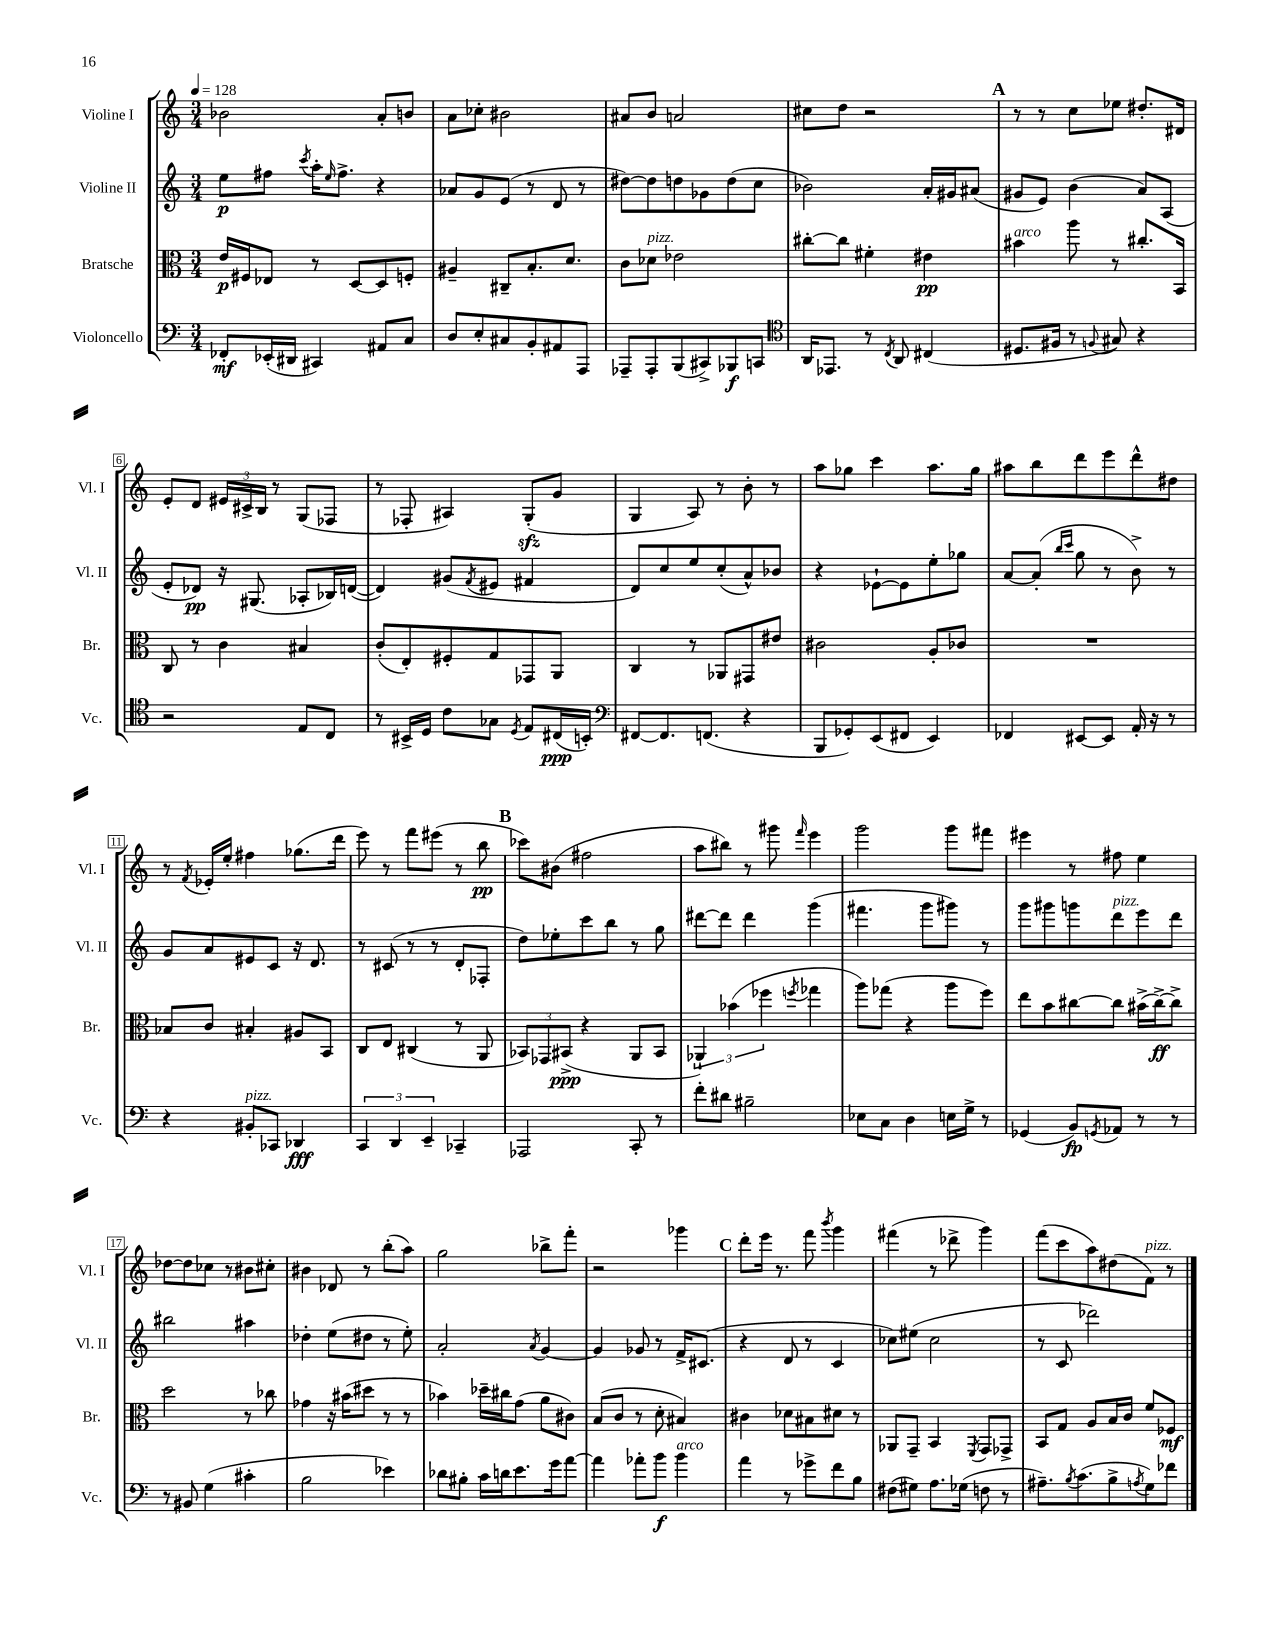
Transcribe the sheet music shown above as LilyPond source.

<<
\new StaffGroup <<
\new Staff = "s0" \with { instrumentName = "Violine I" shortInstrumentName = "Vl. I" } {
    \clef treble \key c \major \numericTimeSignature \time 3/4 \tempo 4 = 128
    bes'2 a'8-. b'8 |
    a'8 ces''8-. bis'2 |
    ais'8 b'8 a'2 |
    cis''8 d''8 r2 |
    \mark \markup { \bold "A" } r8 r8 c''8 ees''8 dis''8.-. dis'16 |
    e'8-. d'8 \tuplet 3/2 { eis'16 cis'16-> b16 } r8 g8( fes8 |
    r8 fes8-. ais4) g8-.\sfz( g'8 |
    g4 a8) r8 b'8-. r8 |
    a''8 ges''8 c'''4 a''8. ges''16 |
    ais''8 b''8 d'''8 e'''8 d'''8-^ dis''8 |
    r8 \acciaccatura { f'8 } ees'16-. e''16-. fis''4 ges''8.( d'''16 |
    e'''8) r8 f'''8 eis'''8( r8 b''8\pp |
    \mark \markup { \bold "B" } ces'''8) bis'8( fis''2 |
    a''8 bis''8) r8 gis'''8 \grace { f'''16 } e'''4 |
    g'''2 g'''8 fis'''8 |
    eis'''4 r8 fis''8 e''4 |
    des''8~ des''8 ces''8 r8 bis'8 cis''8-. |
    bis'4 des'8 r8 b''8-.( a''8) |
    g''2 bes''8-> f'''8-. |
    r2 ges'''4 |
    \mark \markup { \bold "C" } d'''8-. e'''16 r8. f'''8 \acciaccatura { b'''8 } g'''4 |
    fis'''4( r8 des'''8-> g'''4) |
    f'''8( c'''8 a''8) dis''8( f'8^\markup { \italic "pizz." }) r8 \bar "|." |
}
\new Staff = "s1" \with { instrumentName = "Violine II" shortInstrumentName = "Vl. II" } {
    \clef treble \key c \major \numericTimeSignature \time 3/4
    e''8\p fis''8 \acciaccatura { c'''8 } a''16-. \grace { e''16 } fis''8.-> r4 |
    aes'8 g'8 e'8( r8 d'8 r8 |
    dis''8~) dis''8 d''8 ges'8 d''8( c''8 |
    bes'2) a'16-. gis'16 ais'8( |
    \mark \markup { \bold "A" } gis'8 e'8) b'4( a'8) a8( |
    e'8-. des'8\pp) r16 gis8.( aes8-. bes16) d'16~( |
    d'4) gis'8( \acciaccatura { f'8 } eis'8 fis'4 |
    d'8) c''8 e''8 c''8-.( a'8-^) bes'8 |
    r4 ees'8~-! ees'8 e''8-. ges''8 |
    a'8~ a'8-.( \grace { b''16 c'''16 } g''8 r8 b'8->) r8 |
    g'8 a'8 eis'8 c'8 r16 d'8. |
    r8 cis'8( r8 r8 d'8-. fes8-. |
    \mark \markup { \bold "B" } d''8) ees''8-. c'''8 b''8 r8 g''8 |
    dis'''8~ dis'''8 dis'''4 g'''4( |
    fis'''4. g'''8 gis'''8) r8 |
    g'''8 gis'''8 g'''8 d'''8^\markup { \italic "pizz." } e'''8 d'''8 |
    bis''2 ais''4 |
    des''4-. e''8( dis''8 r8 e''8-.) |
    a'2-. \acciaccatura { a'8 } g'4~ |
    g'4 ges'8 r8 f'16-> cis'8.( |
    \mark \markup { \bold "C" } r4 d'8 r8 c'4 |
    ces''8) eis''8( ces''2 |
    r8 c'8 des'''2) \bar "|." |
}
\new Staff = "s2" \with { instrumentName = "Bratsche" shortInstrumentName = "Br." } {
    \clef alto \key c \major \numericTimeSignature \time 3/4
    e'16\p fis16 ees8 r8 d8~ d8 f8-. |
    ais4-- cis8-- b8.-. d'8. |
    c'8 des'8^\markup { \italic "pizz." } ees'2 |
    cis''8~-. cis''8 fis'4-. eis'4\pp |
    \mark \markup { \bold "A" } bis'4^\markup { \italic "arco" } a''8 r8 cis''8.-. b,16 |
    c8 r8 c'4 bis4 |
    c'8-.( e8-.) fis8-. g8 ges,8 a,8 |
    c4 r8 aes,8 gis,8 eis'8 |
    cis'2 a8-. ces'8 |
    R2. |
    bes8 c'8 bis4-. ais8 b,8 |
    c8 e8 cis4( r8 a,8 |
    \mark \markup { \bold "B" } \tuplet 3/2 { bes,8) ges,8 bis,8->\ppp( } r4 a,8 bis,8 |
    \tuplet 3/2 { aes,4-!) bes'4( fes''4 } \acciaccatura { f''8 } ges''4 |
    a''8) ges''8( r4 a''8 f''8) |
    e''8 b'8 cis''8~ cis''8 bis'16->( cis''16~->\ff) cis''8-> |
    d''2 r8 ces''8 |
    ges'4 r16 bis'16( dis''8 r8 r8 |
    bes'4) des''16-- cis''16 g'8( a'8 cis'8) |
    b8( c'8 r8 d'8-. bis4) |
    \mark \markup { \bold "C" } cis'4 des'8 bis8 dis'8 r8 |
    aes,8 g,8-- b,4 \acciaccatura { f,8 } g,8 ges,8-> |
    b,8 g8 a8 b16 c'16 f'8 fes8\mf \bar "|." |
}
\new Staff = "s3" \with { instrumentName = "Violoncello" shortInstrumentName = "Vc." } {
    \clef bass \key c \major \numericTimeSignature \time 3/4
    fes,8-.\mf ees,16-.( dis,16 cis,4) ais,8 c8 |
    d8 e8-. cis8 b,8-. ais,8 a,,8 |
    aes,,8-- aes,,8-. b,,8( cis,8->) bes,,8\f c,8 |
    \clef tenor a,16 ees,8. r8 \acciaccatura { c8 } a,8 cis4( |
    \mark \markup { \bold "A" } dis8. fis16 r8 \appoggiatura { f8 } gis8) r4 |
    r2 e8 c8 |
    r8 bis,16-> d16 c'8 ges8 \acciaccatura { d8 } e8 cis16\ppp( b,16-.) |
    \clef bass fis,8~ fis,8. f,8.( r4 |
    b,,8 ges,8-.) e,8( fis,8 e,4) |
    fes,4 eis,8~ eis,8 a,16-. r16 r8 |
    r4 bis,8-.^\markup { \italic "pizz." } ces,8 des,4\fff |
    \tuplet 3/2 { c,4 d,4 e,4-- } ces,4-- |
    \mark \markup { \bold "B" } aes,,2 c,8-. r8 |
    f'8-. dis'8 bis2-- |
    ees8 c8 d4 e16 g16-> r8 |
    ges,4( b,8\fp) \acciaccatura { g,8 } aes,8 r8 r8 |
    r8 bis,8 g4( cis'4-. |
    b2 ees'4) |
    des'8 bis8-. c'16 d'16 e'8. g'16 a'8~ |
    a'4 aes'8-. b'8\f b'4^\markup { \italic "arco" } |
    \mark \markup { \bold "C" } a'4 r8 ges'8-> f'8 b8 |
    fis8( gis8) a8. ges16( f8 r8 |
    ais8.--) \acciaccatura { b8 } c'8.( b8-> \acciaccatura { a8 } g8) fes'8 \bar "|." |
}
>>
>>
\layout { \context { \Score \override BarNumber.stencil = #(make-stencil-boxer 0.1 0.3 ly:text-interface::print) } }
